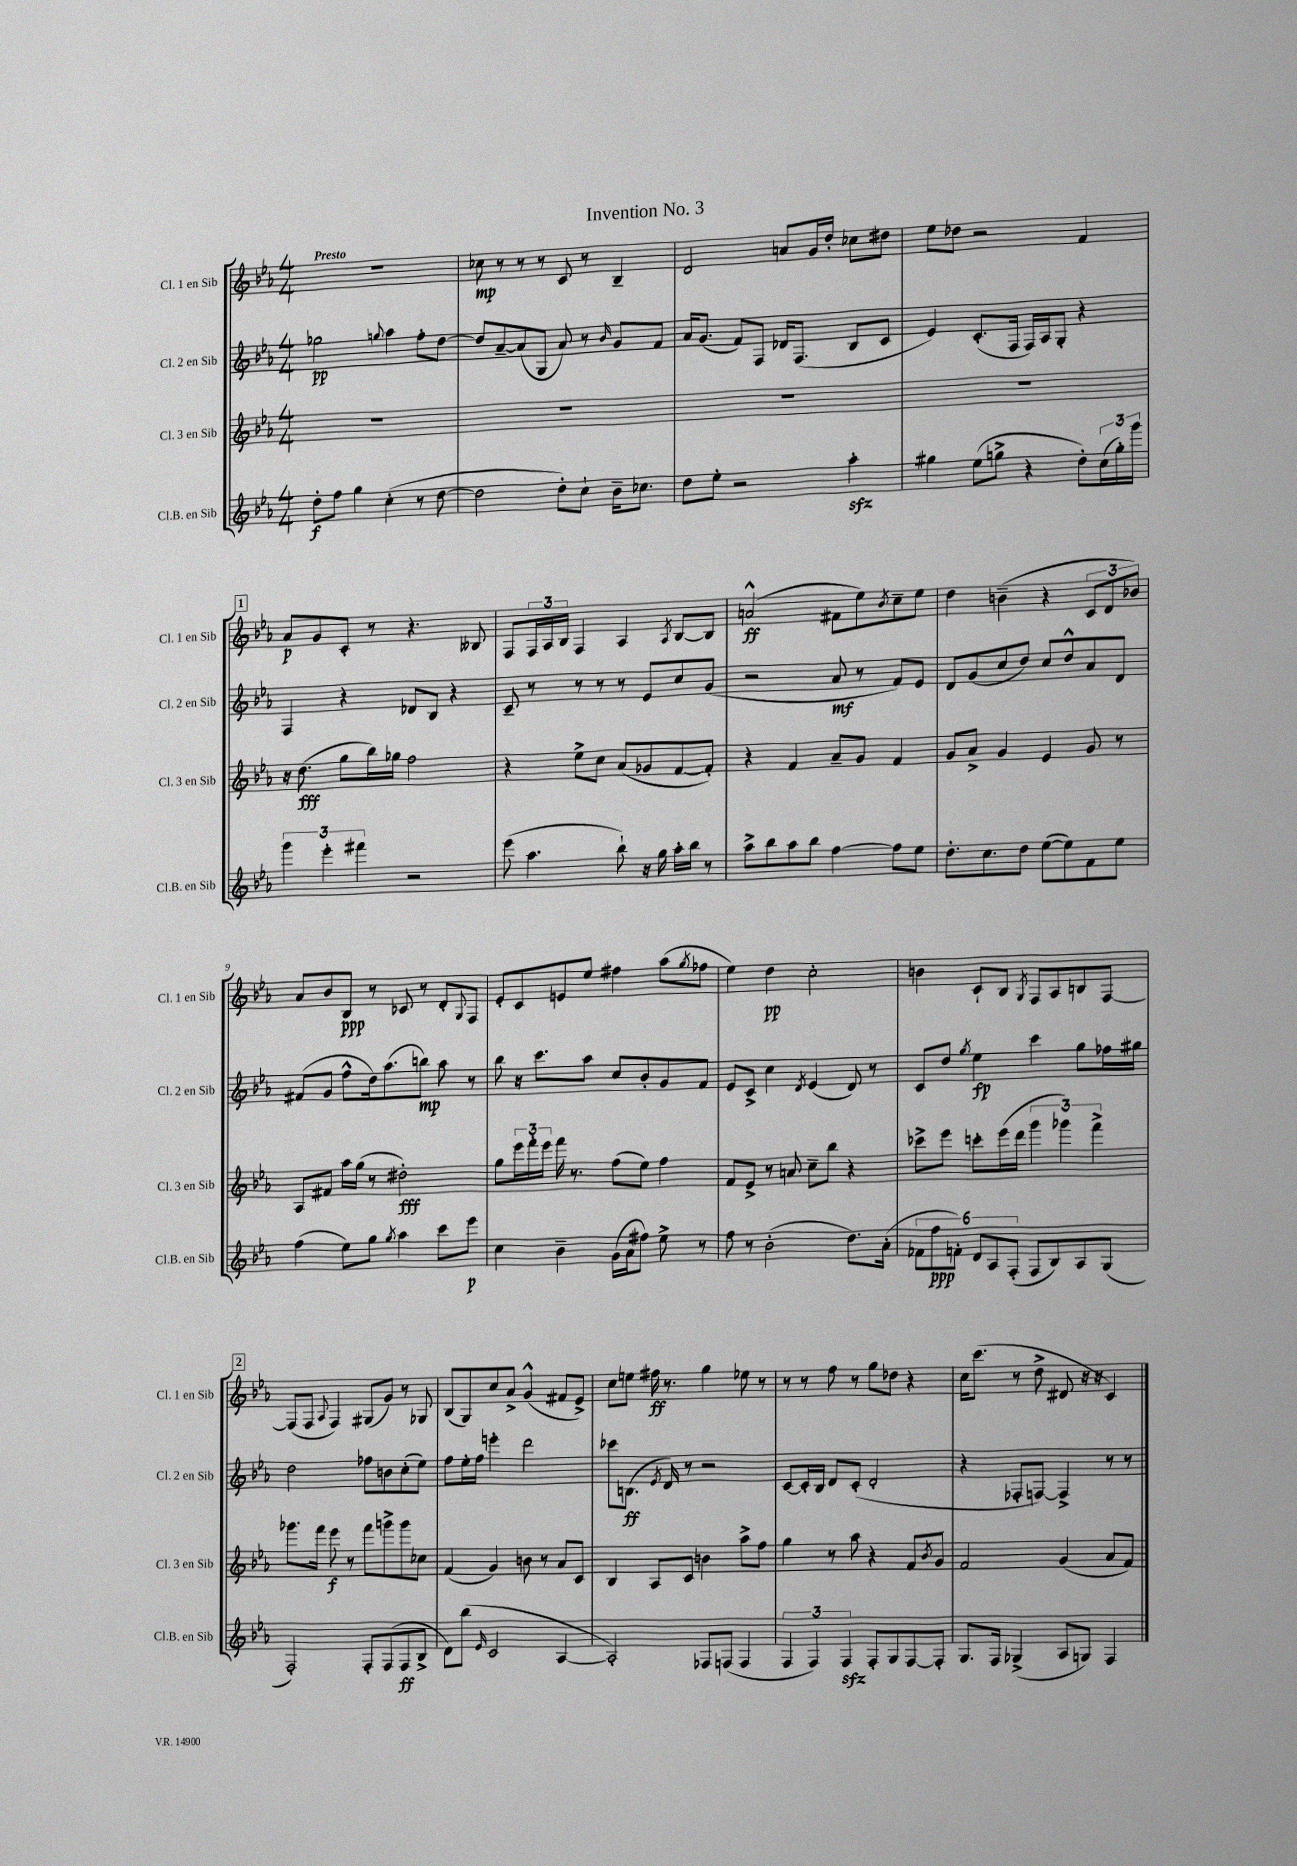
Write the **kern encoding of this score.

**kern	**kern	**kern	**kern
*staff4	*staff3	*staff2	*staff1
*clefG2	*clefG2	*clefG2	*clefG2
*k[b-e-a-]	*k[b-e-a-]	*k[b-e-a-]	*k[b-e-a-]
*M4/4	*M4/4	*M4/4	*M4/4
8dd'	1r	2gg-	1r
8ff	.	.	.
4gg	.	.	.
.	.	8qqgg	.
(4cc'	.	4aa-	.
8r	.	8ff'	.
[8dd	.	[8dd	.
=	=	=	=
2dd]	1r	8dd]	8cc-
.	.	[8a-~	8r
.	.	(8a-]	8r
.	.	8G	8r
8dd')	.	8a-)	8c
8cc`	.	8r	8r
.	.	16qqb-	.
16b-~	.	8g	4B-~
8.cc-	.	.	.
.	.	8f	.
=	=	=	=
8dd	1r	16a-	2d
.	.	(8.g	.
8ee-'	.	.	.
2r	.	8f)	.
.	.	8F	.
.	.	16d-	8a
.	.	(8.F	.
.	.	.	16g
.	.	.	16dd'
4aa-'	.	8B-	8cc-
.	.	8c	8dd#
=	=	=	=
4gg#	1r	4e-)	8ee-
.	.	.	8dd-
(8ee-	.	(8.c'	2r
8gg^	.	.	.
.	.	16F	.
4r	.	16F)	.
.	.	16A-	.
.	.	8G'	.
8dd')	.	4r	4f
(24cc	.	.	.
24gg')	.	.	.
24ggg	.	.	.
=	=	=	=
6ggg	16r	4F	8a-
.	(8.dd	.	.
.	.	.	8g
6eee-'	.	.	.
.	8gg	4r	8c'
6fff#	.	.	.
.	16bb-)	.	8r
.	16gg-	.	.
2r	2ff	8d-	4.r
.	.	8B-	.
.	.	4r	.
.	.	.	8B--
=	=	=	=
(8eee-	4r	8c~	8F
4.aa-	.	8r	24F
.	.	.	24A-
.	.	.	24B-
.	8ee-^	8r	4F
.	8cc	8r	.
8bb-`)	(8a-	8r	4A-
16r	8g-	8e-	.
16gg	.	.	.
.	.	.	8qA-
16aa-'	[8f	8cc	[8B-
16bb-	.	.	.
8r	8f'])	(8g	8B-]
=	=	=	=
8aa-^	4r	2r	(2a^^
8bb-	.	.	.
8aa-	4f	.	.
8bb-	.	.	.
[4ff	8a-~	8a-	8f#
.	8g	8r	8ee-)
.	.	.	8qb-
8ff]	4f	8f)	8cc~
8ee-	.	8e-	8ee-
=	=	=	=
8.dd'	8g	8d	4dd
.	8a-^	(8g	.
8.cc	.	.	.
.	4g	8cc	(4b~
8dd	.	8dd)	.
([8ee-	4e-	8cc	4r
8ee-])	.	8dd^^	.
8f	8g	8a-	12c
.	.	.	12d
8ee-	8r	8d	.
.	.	.	12b-)
=	=	=	=
(4ff	8A-	(8f#	8a-
.	8f#	8g	8b-
8ee-)	16aa-	8ff^^	8B-
.	(16gg	.	.
8gg	8r	16dd)	8r
.	.	(8.aa-	.
8qgg	.	.	.
4aa-	2dd#')	.	8c-
.	.	8bb)	8r
8ccc	.	8aa-	8d'
.	.	.	8qqG
8eee-	.	8r	8F
=	=	=	=
4cc	8gg	8bb-	8e-'
.	24eee-	16r	8c
.	24fff'	.	.
.	.	8.ccc	.
.	24eee-	.	.
4b-~	16fff	.	8e
.	8.r	.	.
.	.	8aa-	8ee-
(16g	(8ff	8cc	4ff#
16a-	.	.	.
8ff#)	8ee-)	8b-'	.
8ee-^	4ff	8g	(8aa-
.	.	.	8qgg
8r	.	8f	8ff-
=	=	=	=
8ff	8f	8e-	4ee-)
8r	8e-^	8c^	.
(2b-'	8r	4cc	4dd
.	8a	.	.
.	.	8qd	.
.	8cc~	(4e-	2cc'
.	8bb-	.	.
8.dd)	4r	8d)	.
.	.	8r	.
(16a-'	.	.	.
=	=	=	=
12f-	8ccc-^	8c	4b
12ff	.	.	.
.	8eee-	8dd	.
12f')	.	.	.
.	.	8qgg	.
12d	8ccc'	4ee-	8c`
12A-	.	.	.
.	(16eee-	.	8B-
(12F'	.	.	.
.	16ddd	.	.
.	.	.	8qG
8F	6ggg	4ccc	8F
8B-)	.	.	8A-
.	6ggg-)	.	.
8A-	.	8gg	8B
.	6fff^	.	.
(8G	.	16ff-	[8F
.	.	16gg#	.
=	=	=	=
2F')	8.ggg-	2dd	(8F]
.	.	.	8F
.	16fff	.	.
.	.	.	8qqA-
.	8eee-	.	4F)
.	8r	.	.
8F'	8fff	8ff-	(8G#
(8F	8ggg^	8b	8g)
8F	8ggg	(8cc'	8r
8B-^	8cc-	8ee-)	8G-
=	=	=	=
8d)	(4f	8ff	(8B-
(8bb-	.	16ee-'	8G)
.	.	16ff	.
16qqe-	.	.	.
2c	4g)	4eee'	8cc
.	.	.	8a-^
.	8b	2ddd	(4g^^
.	8r	.	.
[4A-	8a-	.	8f#
.	8c	.	8e-^)
=	=	=	=
2A-'])	4B-	8ccc-	8cc
.	.	(8.B	8ee
.	8A-	.	16ff#
.	.	8qe-	.
.	.	16d)	8.r
.	8c	8r	.
8F-	4b	2r	4gg
(8F	.	.	.
4F	8aa-^	.	8ee-
.	8ff	.	8r
=	=	=	=
6F	4gg	[8c	8r
.	.	16c']	8r
6F)	.	.	.
.	.	16B-	.
.	8r	8d	8ff
6F	.	.	.
.	8aa-	(8c'	8r
8F'	4r	2d'	8gg
8G	.	.	8dd-
[8F	8f	.	4r
.	8qb-	.	.
8F']	8g	.	.
=	=	=	=
8.G	2f	4r	16cc
.	.	.	(8.ccc
16F	.	.	.
(4G-^	.	8F-'	8r
.	.	[8F)	8dd^
8A-	(4g	4F^]	8d#
8G)	.	.	16r
.	.	.	16r
4F	8a-	8r	4c)
.	8f)	8r	.
==	==	==	==
*-	*-	*-	*-
